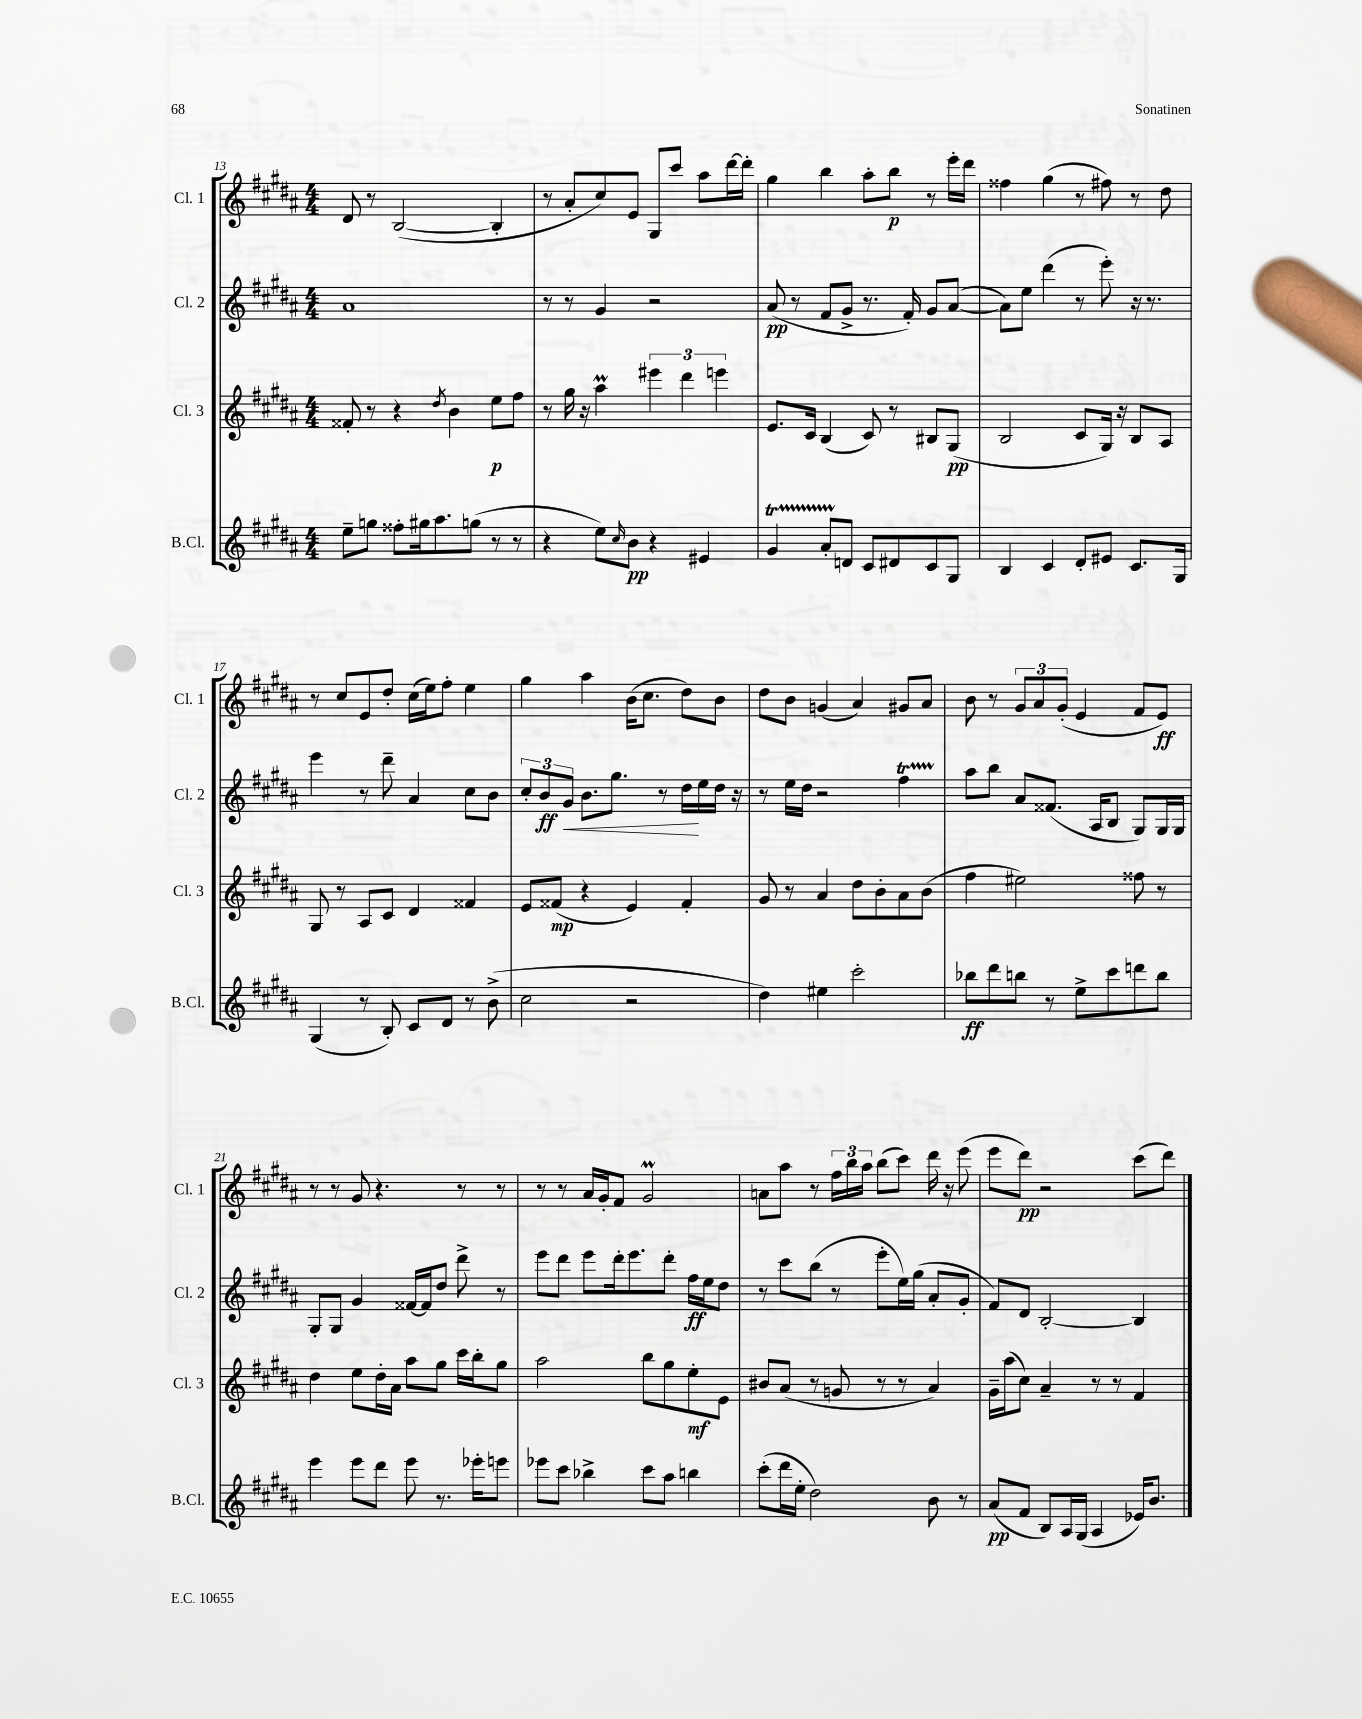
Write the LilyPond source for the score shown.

<<
\new StaffGroup <<
\new Staff = "s0" \with { instrumentName = "Cl. 1" shortInstrumentName = "Cl. 1" } {
    \clef treble \key b \major \numericTimeSignature \time 4/4
    dis'8 r8 b2~( b4-. |
    r8 ais'8-. cis''8) e'8 gis8 cis'''8 ais''8 dis'''16~ dis'''16-. |
    gis''4 b''4 ais''8-. b''8\p r8 e'''16-. dis'''16 |
    fisis''4 gis''4( r8 fis''8) r8 dis''8 |
    r8 cis''8 e'8 dis''8-. cis''16( e''16) fis''8-. e''4 |
    gis''4 ais''4 b'16( cis''8. dis''8) b'8 |
    dis''8 b'8 g'4( ais'4) gis'8 ais'8 |
    b'8 r8 \tuplet 3/2 { gis'8 ais'8 gis'8-.( } e'4 fis'8 e'8\ff) |
    r8 r8 gis'8 r4. r8 r8 |
    r8 r8 ais'16 gis'16-. fis'8 gis'2\prall |
    a'8 ais''8 r8 \tuplet 3/2 { fis''16 b''16 ais''16 } b''8( cis'''8) dis'''16 r16 e'''8( |
    e'''8 dis'''8\pp) r2 cis'''8( dis'''8) \bar "|." |
}
\new Staff = "s1" \with { instrumentName = "Cl. 2" shortInstrumentName = "Cl. 2" } {
    \clef treble \key b \major \numericTimeSignature \time 4/4
    ais'1 |
    r8 r8 gis'4 r2 |
    ais'8\pp( r8 fis'8 gis'8-> r8. fis'16-.) gis'8 ais'8~( |
    ais'8) e''8 dis'''4( r8 e'''8-.) r16 r8. |
    e'''4 r8 dis'''8-- ais'4 cis''8 b'8 |
    \tuplet 3/2 { cis''8-. b'8\ff gis'8\< } b'8. gis''8. r8 dis''16\! e''16 dis''16 r16 |
    r8 e''16 dis''16 r2 fis''4\startTrillSpan |
    ais''8\stopTrillSpan b''8 ais'8 fisis'8.( ais16 b8 gis8) gis16 gis16 |
    gis8-. gis8 gis'4 fisis'16~ fisis'16 dis''8 dis'''8-> r8 |
    e'''8 dis'''8 e'''8 dis'''16-. e'''8. dis'''8-. fis''16\ff e''16 dis''8 |
    r8 cis'''8 b''8( r8 e'''8-. e''16) gis''16( ais'8-. gis'8-. |
    fis'8) dis'8 b2~-. b4 \bar "|." |
}
\new Staff = "s2" \with { instrumentName = "Cl. 3" shortInstrumentName = "Cl. 3" } {
    \clef treble \key b \major \numericTimeSignature \time 4/4
    fisis'8-. r8 r4 \acciaccatura { dis''8 } b'4 e''8\p fis''8 |
    r8 gis''16 r16 ais''4\prall \tuplet 3/2 { eis'''4 dis'''4 e'''4 } |
    e'8. cis'16 b4( cis'8) r8 bis8 gis8\pp( |
    b2 cis'8 gis16) r16 b8 ais8 |
    gis8 r8 ais8 cis'8 dis'4 fisis'4 |
    e'8 fisis'8\mp( r4 e'4) fisis'4-. |
    gis'8 r8 ais'4 dis''8 b'8-. ais'8 b'8( |
    fis''4 eis''2) fisis''8 r8 |
    dis''4 e''8 dis''16-. ais'16 ais''8 gis''8 cis'''16 b''16-. gis''8 |
    ais''2 b''8 gis''8 e''8-.\mf e'8 |
    bis'8 ais'8( r8 g'8 r8 r8 ais'4) |
    gis'16-- ais''16( cis''8) ais'4-- r8 r8 fis'4 \bar "|." |
}
\new Staff = "s3" \with { instrumentName = "B.Cl." shortInstrumentName = "B.Cl." } {
    \clef treble \key b \major \numericTimeSignature \time 4/4
    e''8-- g''8 fisis''8-. gis''16 ais''8. g''8( r8 r8 |
    r4 e''8) \grace { cis''16 } b'8\pp r4 eis'4 |
    gis'4\startTrillSpan ais'8-. d'8\stopTrillSpan cis'8 dis'8 cis'8 gis8 |
    b4 cis'4 dis'8-. eis'8 cis'8. gis16 |
    gis4( r8 b8-.) cis'8 dis'8 r8 b'8->( |
    cis''2 r2 |
    dis''4) eis''4 cis'''2-. |
    bes''8\ff dis'''8 b''8 r8 e''8-> cis'''8 d'''8 b''8 |
    e'''4 e'''8 dis'''8 e'''8 r8. ees'''16-. e'''8 |
    ees'''8 cis'''8 bes''4-> cis'''8 ais''8 b''4 |
    cis'''8-.( dis'''16 e''16-. dis''2) b'8 r8 |
    ais'8\pp( fis'8 b8) ais16 gis16( ais4 ees'16) b'8. \bar "|." |
}
>>
>>
\layout { \context { \Score currentBarNumber = #13 } }
